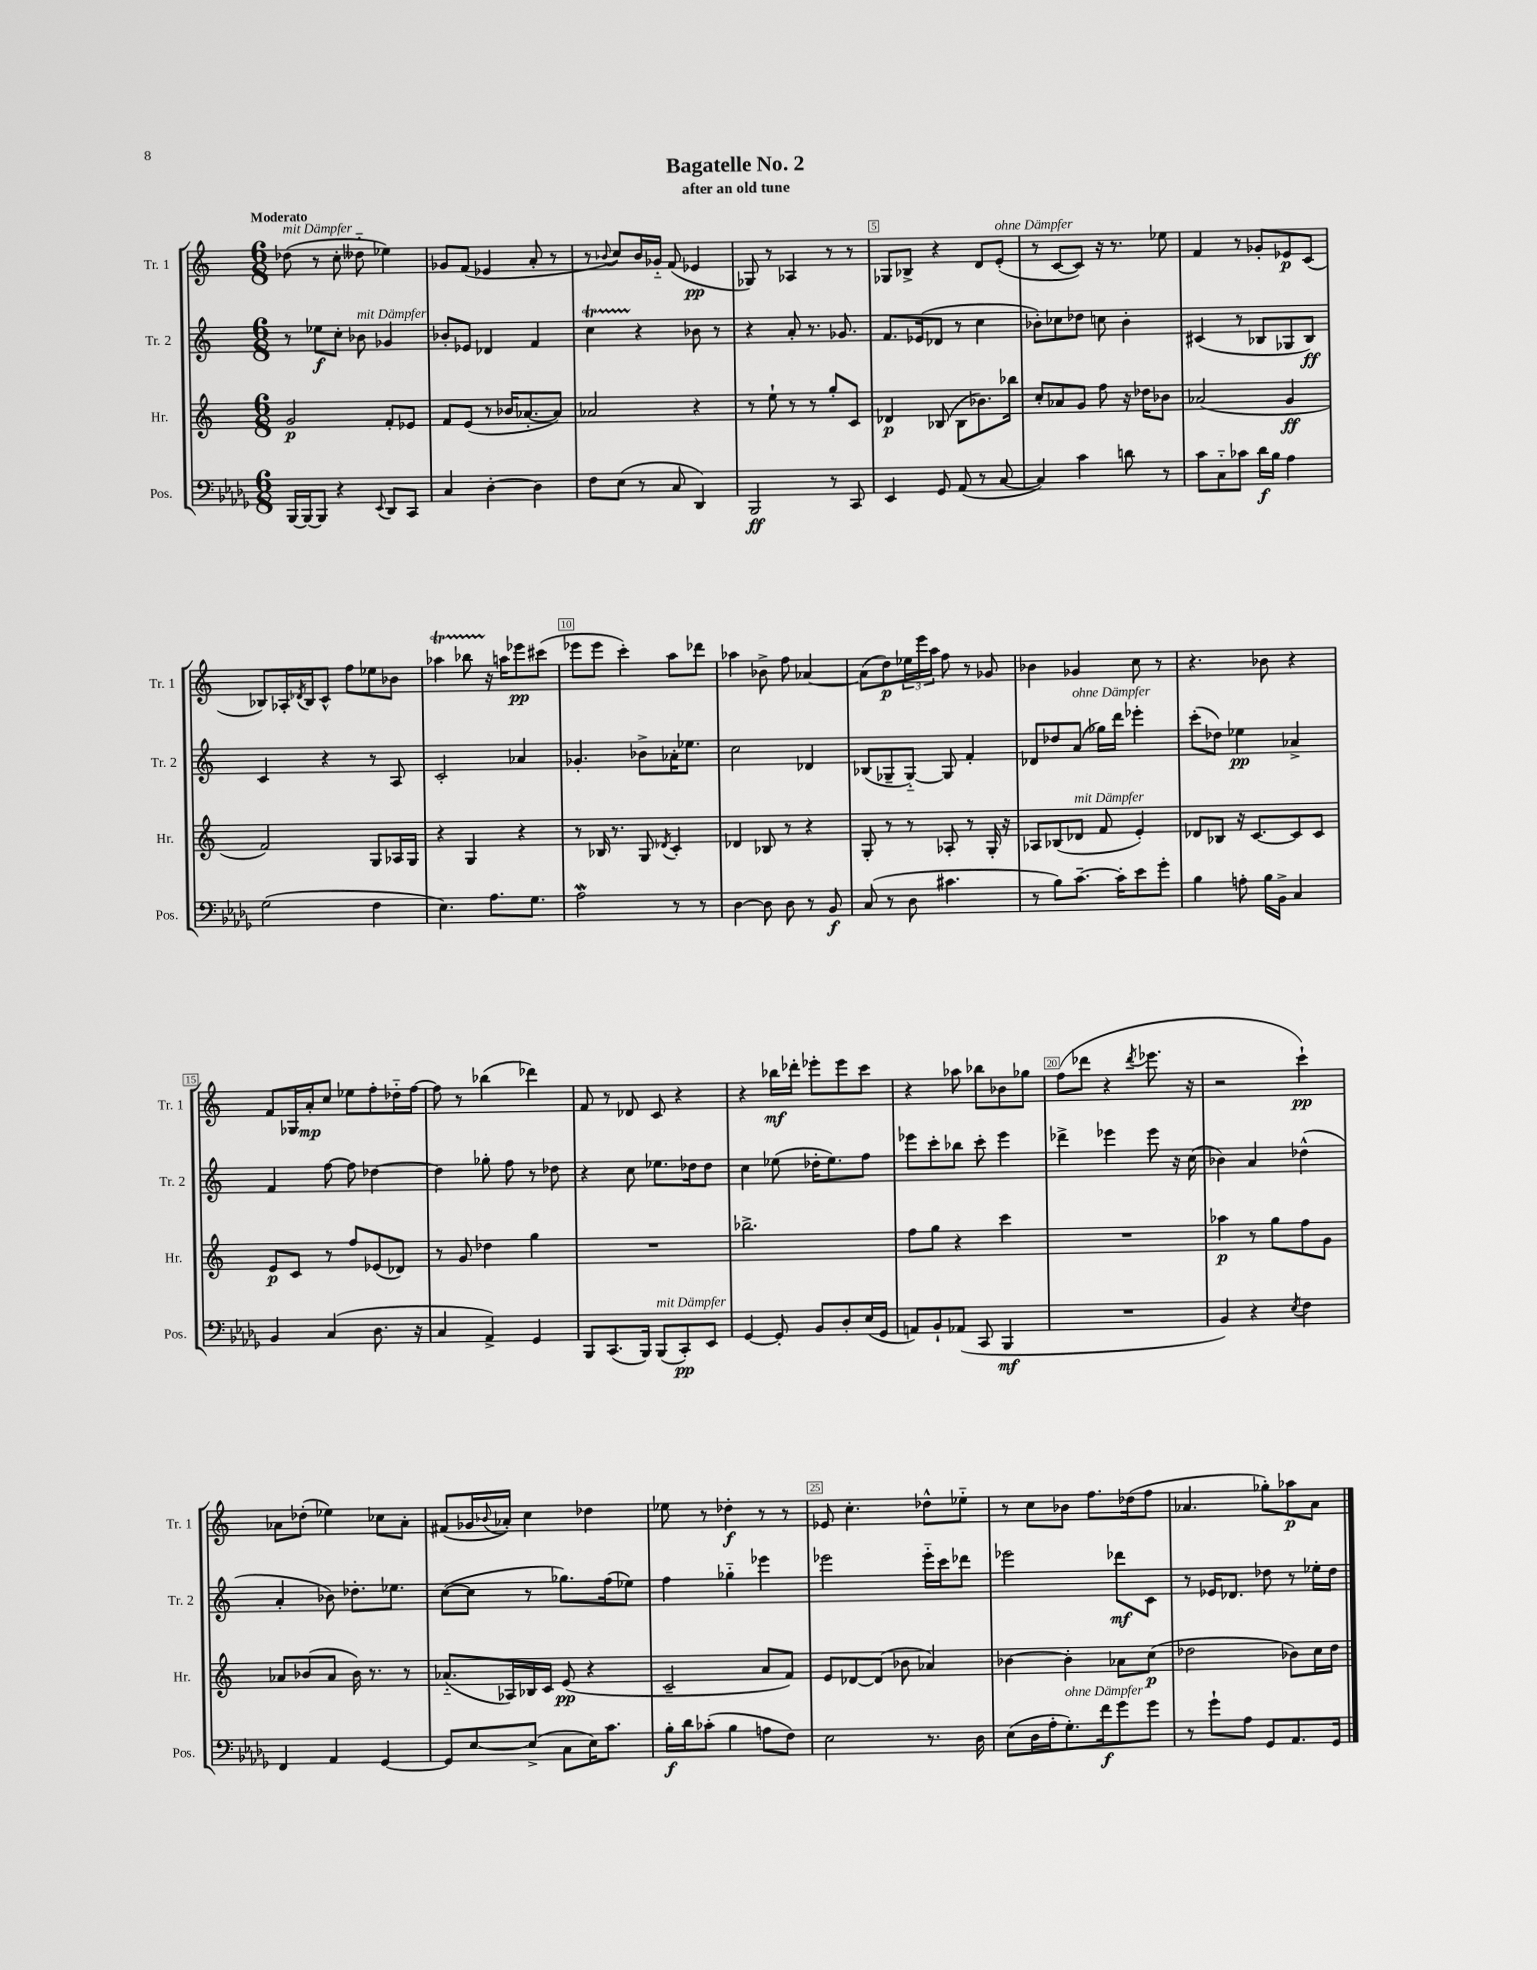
\header { title = "Bagatelle No. 2" subtitle = "after an old tune" }
<<
\new StaffGroup <<
\new Staff = "s0" \with { instrumentName = "Tr. 1" shortInstrumentName = "Tr. 1" } {
    \clef treble \key c \major \numericTimeSignature \time 6/8 \tempo "Moderato"
    des''8^\markup { \italic "mit Dämpfer" }( r8 c''8-. deses''8-_ ees''4) |
    ges'8 f'8( ees'4 a'8-. r8 |
    r8 \appoggiatura { bes'8 } c''8) bes'16 ges'16-_ f'8( ees'4\pp |
    ges8) r8 aes4 r8 r8 |
    ges8 bes8-> r4 d'8 e'8-.^\markup { \italic "ohne Dämpfer" }( |
    r8 c'8~ c'8) r16 r8. ees''8 |
    f'4 r8 ges'8-. ees'8\p c'8( |
    bes8) aes16-. \acciaccatura { des'8 } bes16 c'8-^ f''8 ees''8 bes'8 |
    aes''4\startTrillSpan bes''8 r16\stopTrillSpan a''16 ees'''8\pp cis'''8( |
    ees'''8 ees'''8 c'''4-.) a''8 des'''8 |
    aes''4 bes'8-> f''8 aes'4~ |
    aes'8( d''8\p) \tuplet 3/2 { ees''16 e'''16 a''16 } f''8 r8 ges'8 |
    bes'4 ges'4 c''8 r8 |
    r4. bes'8 r4 |
    f'8 ges16 a'16-.\mp c''8 ees''8 f''8-. des''16-_ f''16~ |
    f''8 r8 bes''4( des'''4) |
    f'8 r8 des'8 c'8 r4 |
    r4 bes''16\mf des'''16-. ees'''8-. ees'''8 c'''8 |
    r4 aes''8 bes''8 bes'8 ges''8 |
    f''8( des'''8 r4 \acciaccatura { des'''8 } ees'''8. r16 |
    r2 c'''4-!\pp) |
    aes'8 des''8-.( ees''4) ces''8 aes'8-. |
    fis'8( ges'16 \appoggiatura { bes'8 } aes'16-.) c''4 des''4 |
    ees''8 r8 des''4-.\f r8 r8 |
    ees'8 c''4.-. des''8-^ ees''8-_ |
    r8 c''8 bes'8 f''8. des''16( f''8 |
    aes'4. ges''8-.) aes''8\p aes'8 \bar "|." |
}
\new Staff = "s1" \with { instrumentName = "Tr. 2" shortInstrumentName = "Tr. 2" } {
    \clef treble \key c \major \numericTimeSignature \time 6/8
    r8 ees''8\f c''8-. bes'8^\markup { \italic "mit Dämpfer" } ges'4 |
    bes'8-. ees'8 des'4 f'4 |
    c''4\startTrillSpan r4\stopTrillSpan bes'8 r8 |
    r4 a'8-. r8. ges'8. |
    f'8. ees'16( des'8 r8 c''4 |
    bes'8-.) ces''8 des''8 c''8 bes'4-. |
    cis'4( r8 bes8 ges8 bes8\ff) |
    c'4 r4 r8 a8 |
    c'2-. aes'4 |
    ges'4.-. bes'8-> aes'16-. ees''8. |
    c''2 des'4 |
    bes8( ges8-- ges8~-_) ges8 f'4-. |
    des'8 des''8 a'8^\markup { \italic "ohne Dämpfer" }( ges''16) d'''16 ees'''4-. |
    c'''8-.( des''8) ees''4\pp aes'4-> |
    f'4 f''8~ f''8 des''4~ |
    des''4 ges''8-. f''8 r8 des''8 |
    r4 c''8 ees''8. des''16 des''8 |
    c''4 ees''8( des''16-. ees''8.) f''8 |
    ees'''8 c'''8-. bes''8 c'''8-. ees'''4 |
    des'''4-> ees'''4 ees'''8 r16 c''16( |
    bes'4) a'4 des''4-^( |
    a'4-. bes'8) des''8.-. ees''8. |
    c''8~( c''8 r8 ges''8.) f''16( ees''8) |
    f''4 ges''4-_ ees'''4 |
    ees'''2 ees'''16-_ c'''16 des'''8 |
    ees'''2 des'''8\mf c'8 |
    r8 ees'16 des'8. des''8 r8 ees''16-. des''16 \bar "|." |
}
\new Staff = "s2" \with { instrumentName = "Hr." shortInstrumentName = "Hr." } {
    \clef treble \key c \major \numericTimeSignature \time 6/8
    g'2\p f'8-. ees'8 |
    f'8 e'8( r8 bes'16 aes'8.~-. aes'8) |
    aes'2 r4 |
    r8 e''8-! r8 r8 g''8-. c'8 |
    des'4\p bes8( bes8 bes'8.) bes''16 |
    c''8-. aes'8 g'8 f''8 r16 des''16 bes'8 |
    aes'2( g'4\ff |
    f'2) g8 aes16 g16 |
    r4 g4 r4 |
    r8 bes16 r8. g8 \acciaccatura { des'8 } c'4-. |
    des'4 bes8 r8 r4 |
    g8-. r8 r8 aes8-. r8 g16-. r16 |
    aes8 bes8( des'8^\markup { \italic "mit Dämpfer" } f'8 e'4-.) |
    des'8 bes8 r16 c'8.~ c'8 c'8 |
    e'8\p c'8 r8 f''8 ees'8( des'8) |
    r8 g'8 des''4 g''4 |
    R2. |
    bes''2.-> |
    f''8 g''8 r4 c'''4 |
    R2. |
    aes''4\p r8 g''8 f''8 g'8 |
    aes'8 bes'8( aes'8 bes'16) r8. r8 |
    aes'8.-_( aes16) bes16 c'16 e'8\pp( r4 |
    c'2-- a'8 f'8) |
    e'8 des'8~ des'8( bes'8 aes'4) |
    bes'4~ bes'4-. aes'8 c''8\p( |
    des''2 bes'8) c''16 des''16 \bar "|." |
}
\new Staff = "s3" \with { instrumentName = "Pos." shortInstrumentName = "Pos." } {
    \clef bass \key des \major \numericTimeSignature \time 6/8
    bes,,16~ bes,,16~ bes,,8 r4 \appoggiatura { ees,8 } des,8 c,8 |
    c4 des4~-. des4 |
    f8 ees8( r8 c8 des,4) |
    bes,,2\ff r8 c,8 |
    ees,4 ges,8 aes,8( r8 c8~ |
    c4) c'4 d'8 r8 |
    c'8 c8-_ ces'8 des'16\f bes16 aes4 |
    ges2( f4 |
    ees4.) aes8. ges8. |
    aes2\mordent r8 r8 |
    des4~ des8 des8 r8 bes,8\f |
    c8( r8 des8 cis'4. |
    r8 bes8) c'8.~-- c'16-. ees'8 ges'8-. |
    bes4 a8-. bes16 bes,16-> c4 |
    bes,4 c4( des8. r16 |
    c4 aes,4->) ges,4 |
    bes,,8 c,8.( bes,,16) bes,,8^\markup { \italic "mit Dämpfer" }( c,8-.\pp) ees,8 |
    ges,4~ ges,8-. bes,8 des8-. ees16( ges,16 |
    a,8) bes,8-! aes,8( c,8 bes,,4\mf |
    R2. |
    bes,4) r4 \acciaccatura { ees8 } f4 |
    f,4 aes,4 ges,4~ |
    ges,8 ees8~ ees8->( c8 ees16) c'8. |
    bes16-.\f des'16 ces'8-.( bes4 a8 f8) |
    ees2 r8. des16 |
    ees8( des16 aes16-. ges8.-.^\markup { \italic "ohne Dämpfer" }) f'16\f ges'8 ges'8 |
    r8 ges'8-! aes8 ges,8 aes,8. ges,16 \bar "|." |
}
>>
>>
\layout { \context { \Score \override BarNumber.break-visibility = ##(#f #t #t) barNumberVisibility = #(every-nth-bar-number-visible 5) \override BarNumber.stencil = #(make-stencil-boxer 0.1 0.3 ly:text-interface::print) } }
